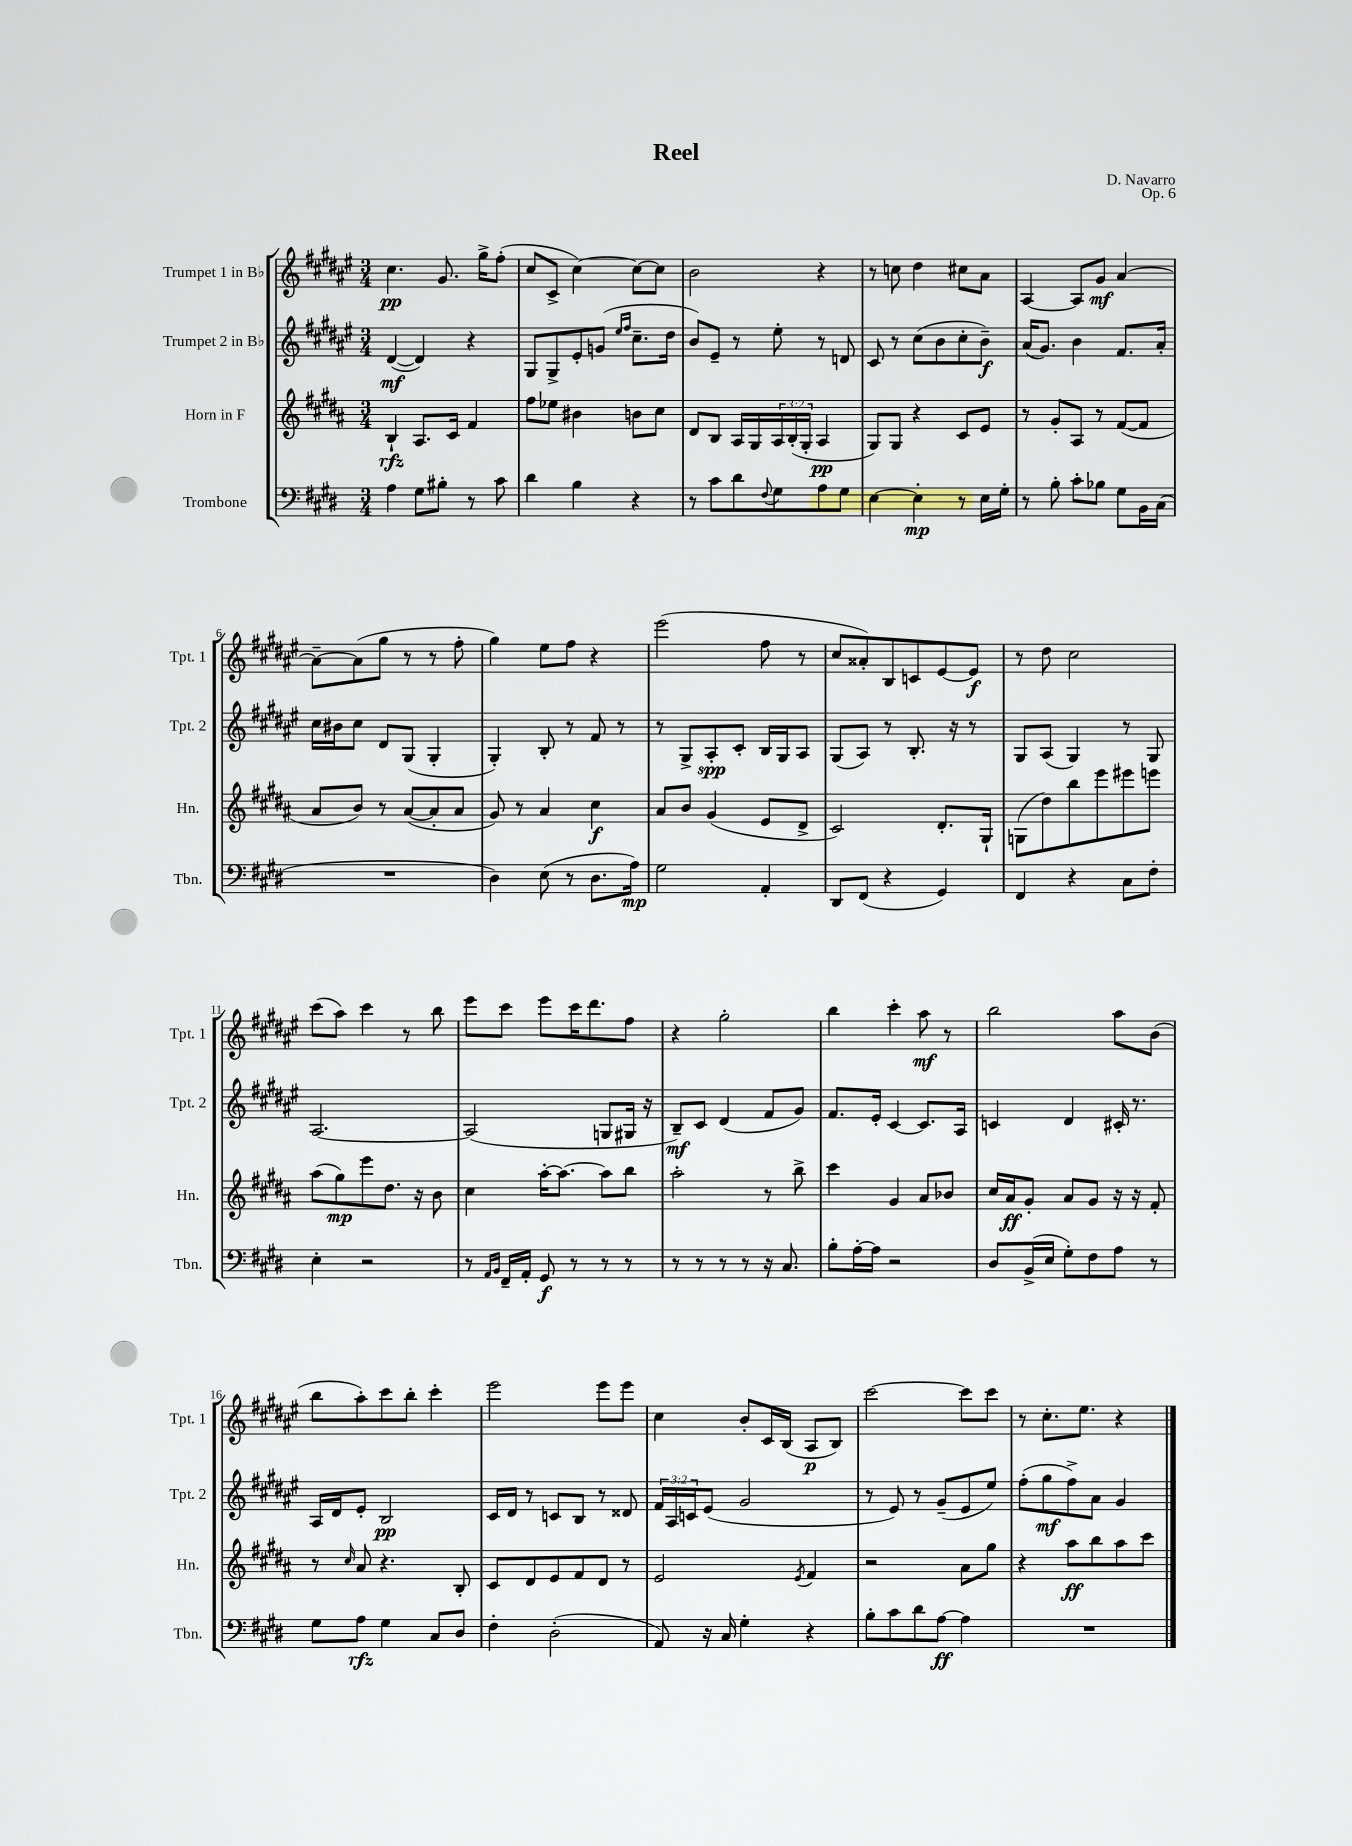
\header { title = "Reel" composer = "D. Navarro" opus = "Op. 6" }
<<
\new StaffGroup <<
\new Staff = "s0" \with { instrumentName = "Trumpet 1 in Bb" shortInstrumentName = "Tpt. 1" } {
    \clef treble \key fis \major \numericTimeSignature \time 3/4
    cis''4.\pp gis'8. gis''16-> fis''8-.( |
    cis''8 cis'8-> cis''4~) cis''8~ cis''8 |
    b'2 r4 |
    r8 c''8 dis''4 cis''8 ais'8 |
    ais4~ ais8 gis'8\mf ais'4~ |
    ais'8~-- ais'8( gis''8 r8 r8 fis''8-. |
    gis''4) eis''8 fis''8 r4 |
    eis'''2( fis''8 r8 |
    cis''8 aisis'8-.) b8 c'8 eis'8~ eis'8\f |
    r8 dis''8 cis''2 |
    cis'''8( ais''8) cis'''4 r8 b''8 |
    eis'''8 cis'''8 eis'''8 cis'''16 dis'''8. fis''8 |
    r4 gis''2-. |
    b''4 cis'''4-. ais''8\mf r8 |
    b''2 ais''8 b'8( |
    b''8 ais''8-.) cis'''8 b''8-. cis'''4-. |
    eis'''2 eis'''8 eis'''8 |
    cis''4 b'8-. cis'16 b16( ais8\p b8) |
    cis'''2~ cis'''8 cis'''8 |
    r8 cis''8.-. eis''8. r4 \bar "|." |
}
\new Staff = "s1" \with { instrumentName = "Trumpet 2 in Bb" shortInstrumentName = "Tpt. 2" } {
    \clef treble \key fis \major \numericTimeSignature \time 3/4 \override Staff.TupletNumber.text = #tuplet-number::calc-fraction-text
    dis'4~\mf( dis'4) r4 |
    gis8 gis8-> eis'8-. g'8( \grace { eis''16 fis''16 } cis''8.-- dis''16 |
    b'8) eis'8-- r8 eis''8-. r8 d'8 |
    cis'8 r8 cis''8( b'8 cis''8-. b'8--\f) |
    ais'16( gis'8.) b'4 fis'8. ais'16-. |
    cis''16 bis'16 cis''8 dis'8 gis8( gis4-. |
    gis4-.) b8-. r8 fis'8 r8 |
    r8 gis8-> ais8-.\spp cis'8-. b16 gis16 ais8 |
    gis8( ais8) r8 b8.-. r16 r8 |
    gis8 ais8( gis4) r8 gis8 |
    ais2.~ |
    ais2( g8 gis16 r16 |
    b8--\mf) cis'8 dis'4( fis'8 gis'8) |
    fis'8. eis'16-. cis'4~ cis'8. ais16 |
    c'4 dis'4 cis'16-. r8. |
    ais16 dis'16 eis'8-. b2\pp |
    cis'16 dis'16 r8 c'8 b8 r8 disis'8 |
    \tuplet 3/2 { fis'16 ais16 c'16 } eis'8( gis'2 |
    r8 eis'8) r8 gis'8--( eis'8 eis''8) |
    fis''8-.( gis''8\mf fis''8->) ais'8 gis'4 \bar "|." |
}
\new Staff = "s2" \with { instrumentName = "Horn in F" shortInstrumentName = "Hn." } {
    \clef treble \key b \major \numericTimeSignature \time 3/4 \override Staff.TupletNumber.text = #tuplet-number::calc-fraction-text
    b4-!\rfz ais8. cis'16 fis'4 |
    fis''8 ees''8 bis'4 b'8 cis''8 |
    dis'8 b8 ais16 gis16 \tuplet 3/2 { ais16 b16-.( gis16-. } ais4\pp |
    gis8) gis8 r4 cis'8 e'8 |
    r8 gis'8-. ais8 r8 fis'8~( fis'8 |
    ais'8 b'8) r8 ais'8~( ais'8-. ais'8 |
    gis'8) r8 ais'4 cis''4\f |
    ais'8 b'8 gis'4( e'8 dis'8-> |
    cis'2) dis'8.-. gis16-! |
    g8( dis''8) b''8 e'''8 eis'''8 e'''8 |
    ais''8( gis''8\mp) e'''8 dis''8. r16 b'8 |
    cis''4 ais''16~-. ais''8.~ ais''8 b''8 |
    ais''2-. r8 b''8-> |
    cis'''4 gis'4 ais'8 bes'8 |
    cis''16 ais'16\ff gis'8-. ais'8 gis'8 r16 r16 fis'8-. |
    r8 \grace { cis''16 } ais'8 r4. b8-. |
    cis'8 dis'8 e'8 fis'8 dis'8 r8 |
    e'2 \acciaccatura { e'8 } fis'4 |
    r2 ais'8 gis''8 |
    r4 ais''8\ff b''8 ais''8 cis'''8 \bar "|." |
}
\new Staff = "s3" \with { instrumentName = "Trombone" shortInstrumentName = "Tbn." } {
    \clef bass \key e \major \numericTimeSignature \time 3/4
    a4 gis8 bis8-. r8 cis'8 |
    dis'4 b4 r4 |
    r8 cis'8 dis'8 \appoggiatura { fis8 } gis8 a8 gis8 |
    e4~ e4-.\mp r8 e16 gis16-. |
    r8 b8-. cis'8-. bes8 gis8 b,16 cis16( |
    R2. |
    dis4) e8( r8 dis8. a16\mp) |
    gis2 a,4-. |
    dis,8 fis,8( r4 gis,4) |
    fis,4 r4 cis8 fis8-. |
    e4-. r2 |
    r8 \grace { a,16 b,16 } fis,16-- a,16-. gis,8\f r8 r8 r8 |
    r8 r8 r8 r8 r16 cis8. |
    b8-. a16~-. a16 r2 |
    dis8 b,16->( e16 gis8-.) fis8 a8 r8 |
    gis8 a8\rfz gis4 cis8 dis8 |
    fis4-. dis2-.( |
    a,8) r16 cis16 gis4-. r4 |
    b8-. cis'8 dis'8 a8~\ff a4 |
    R2. \bar "|." |
}
>>
>>
